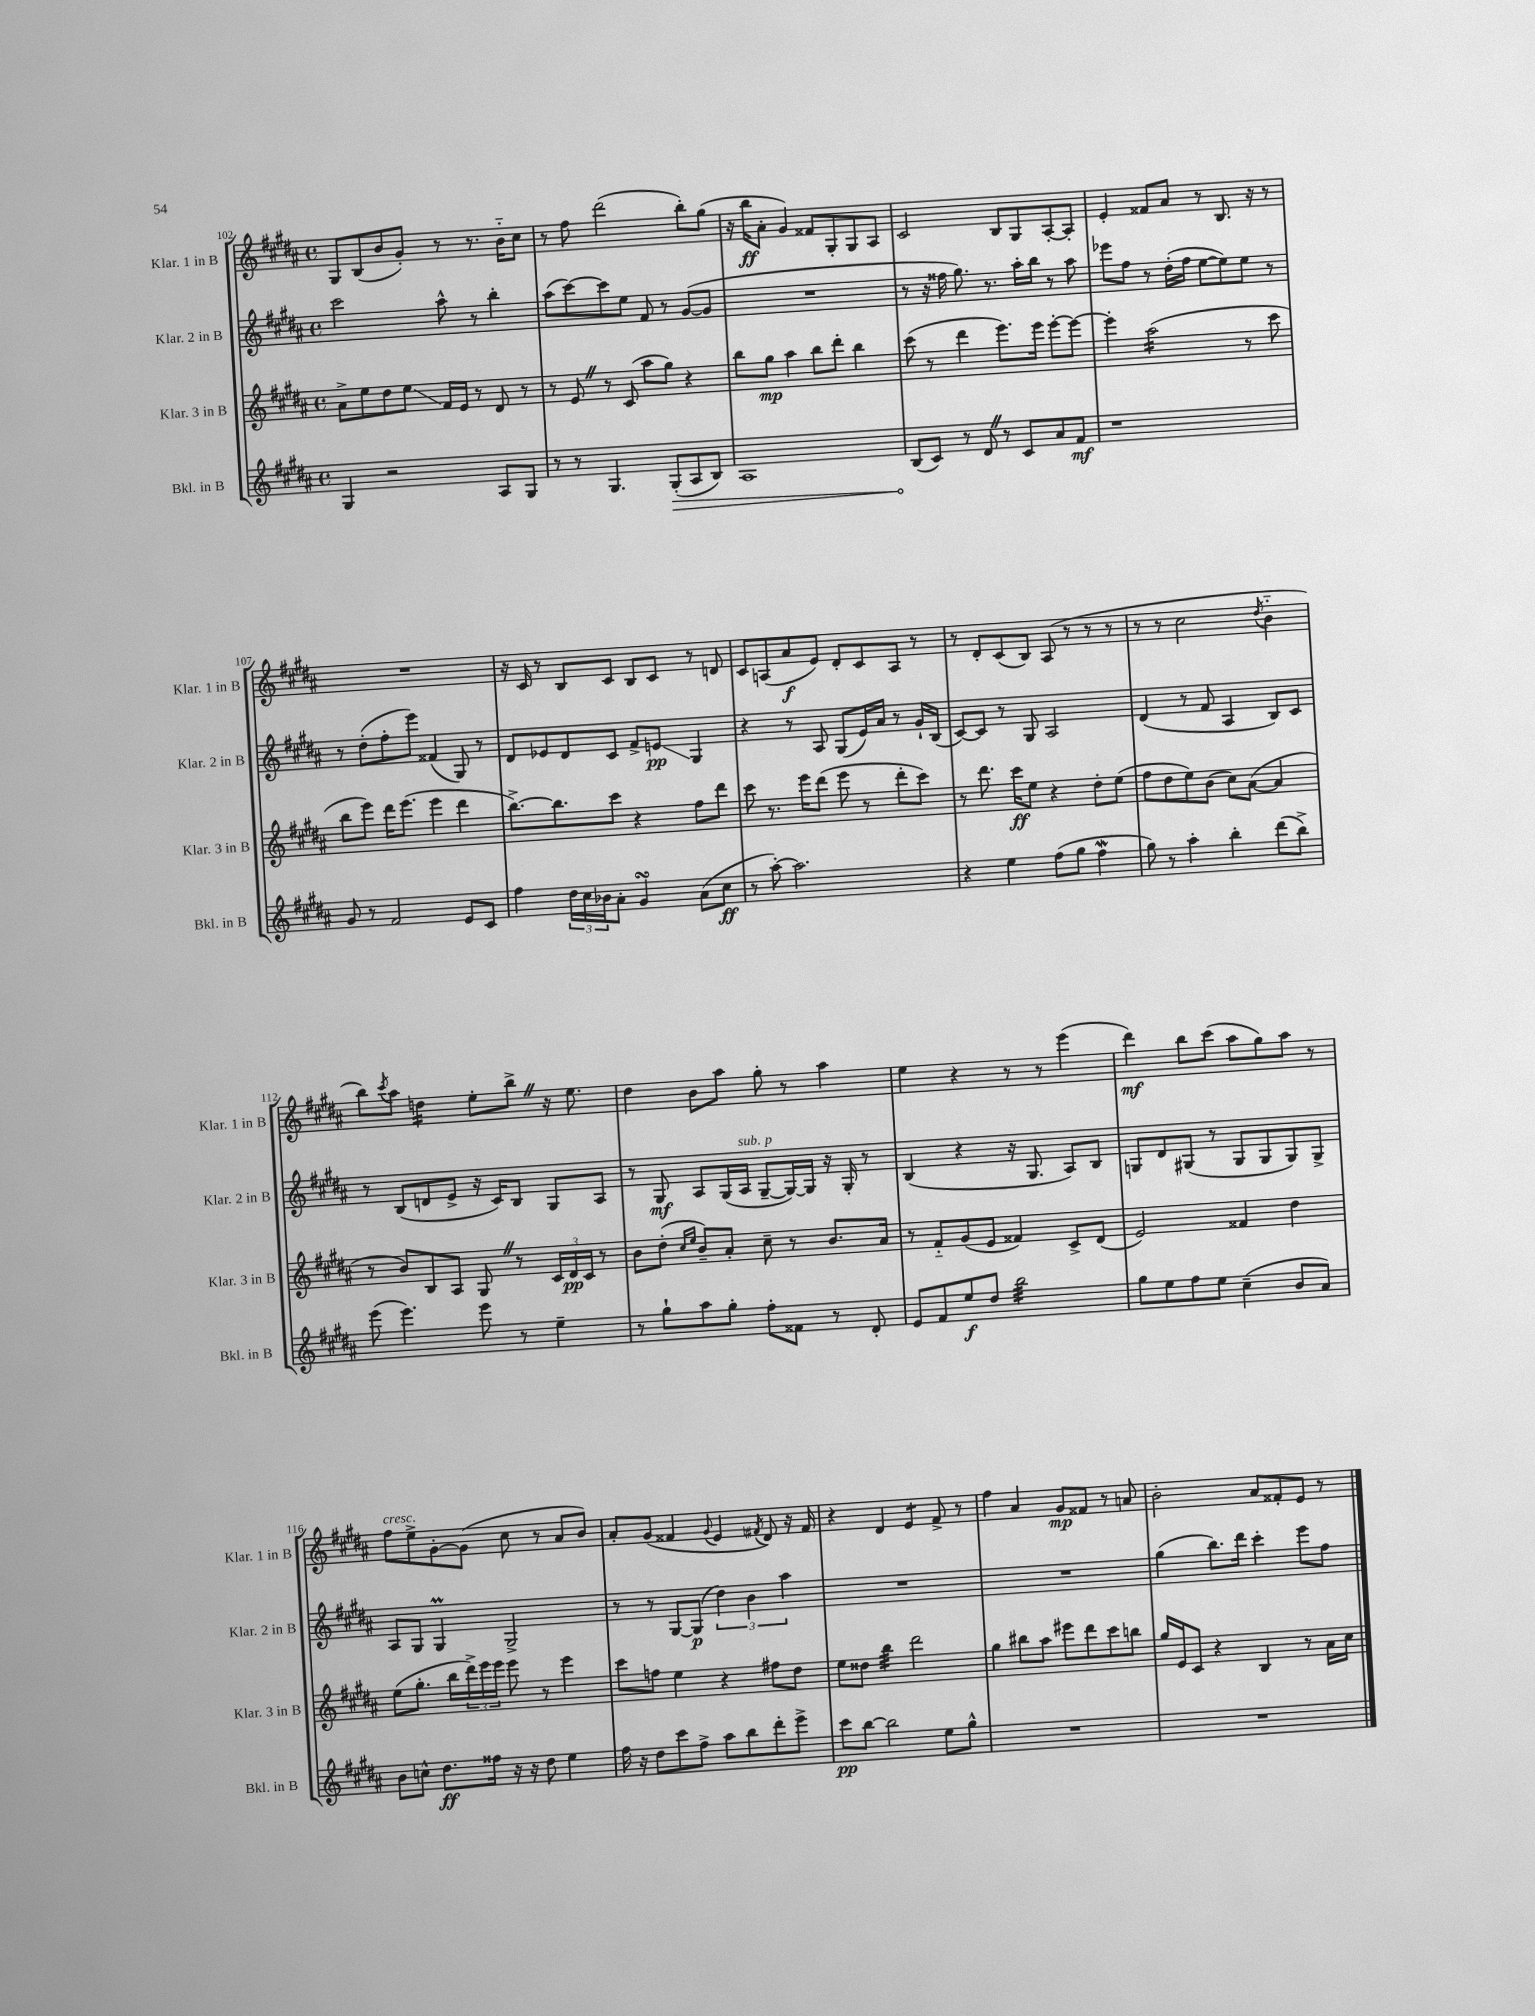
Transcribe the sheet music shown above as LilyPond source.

<<
\new StaffGroup <<
\new Staff = "s0" \with { instrumentName = "Klar. 1 in B" shortInstrumentName = "Klar. 1 in B" } {
    \clef treble \key b \major \defaultTimeSignature \time 4/4
    gis8 b8( b'8 gis'8-.) r8 r8. b'16-_ cis''8 |
    r8 fis''8 dis'''2( b''8-.) gis''8( |
    r16 b''16\ff ais'8-. gis'4) fisis'8 gis8-. gis8 ais8 |
    cis'2 b8 gis8 ais8~-. ais8-. |
    e'4-. fisis'8 ais'8 r8 b8. r16 r8 |
    R1 |
    r16 cis'16 r8 b8 cis'8 b8 cis'8 r8 d'8 |
    cis'8 a8( ais'8\f e'8) dis'8-. cis'8 a8 r8 |
    r8 dis'8-. cis'8( b8) ais8( r8 r8 r8 |
    r8 r8 cis''2 \acciaccatura { dis''8 } b'4-_ |
    b''8) \acciaccatura { cis'''8 } ais''8 d''4:16 e''8-. b''8-> \once \override BreathingSign.text = \markup { \musicglyph "scripts.caesura.straight" } \breathe r16 e''8. |
    dis''4 b'8 ais''8 gis''8-. r8 ais''4 |
    e''4 r4 r8 r8 e'''4( |
    dis'''4\mf) b''8 cis'''8( ais''8 gis''8) ais''8 r8 |
    fis''8^\markup { \italic "cresc." } e''8-> gis'8~-. gis'8( cis''8 r8 ais'8 b'8) |
    ais'8-. gis'8( fisis'4 \appoggiatura { gis'8 } e'4 \acciaccatura { fis'8 } dis'8) r16 fis'16 |
    r4 dis'4 e'4:8 fis'8-> r8 |
    fis''4 ais'4 gis'8\mp fisis'8 r8 a'8 |
    b'2-. ais'8 fisis'8-. e'8 r8 \bar "|." |
}
\new Staff = "s1" \with { instrumentName = "Klar. 2 in B" shortInstrumentName = "Klar. 2 in B" } {
    \clef treble \key b \major \defaultTimeSignature \time 4/4
    cis'''2 ais''8-^ r8 b''4-. |
    ais''8( cis'''8~) cis'''8 e''8 fis'8 r8 gis'8~( gis'8 |
    R1 |
    r8 r16 fisis''16 gis''8.) r8. ais''16-. b''16 r8 ais''8 |
    ees'''8 fis''8 r8 dis''16-.( fis''16 e''8~ e''8) e''8 r8 |
    r8 dis''8-.( fis''8-. e'''8) fisis'4( gis8) r8 |
    dis'8 ees'8 dis'8 cis'8 fis'8-> e'8\glissando\pp gis4 |
    r4 r8 ais8 gis8( e'16) ais'16 r8 gis'16-! b16( |
    cis'8~) cis'8 r8 gis8 ais2 |
    dis'4( r8 fis'8 ais4 b8) cis'8 |
    r8 b8( d'8 e'8-> r16 cis'16) b8 gis8 ais8 |
    r8 gis8\mf ais8 gis16( ais16^\markup { \italic "sub. p" } gis8~-- gis16~) gis16 r16 gis16-. r8 |
    b4( r4 r16 gis8. ais8) b8 |
    g8 dis'8 gis8( r8 gis8 gis8 gis8) gis8-> |
    ais8 gis8 gis4\prall gis2-> |
    r8 r8 gis8~ gis8\p( \tuplet 3/2 { dis''4) b'4 ais''4 } |
    R1 |
    R1 |
    gis''4( b''8.) dis'''16 cis'''4-. e'''8 fis''8 \bar "|." |
}
\new Staff = "s2" \with { instrumentName = "Klar. 3 in B" shortInstrumentName = "Klar. 3 in B" } {
    \clef treble \key b \major \defaultTimeSignature \time 4/4
    ais'8-> e''8 dis''8 e''8\glissando fis'16 e'16 r8 dis'8 r8 |
    r8 e'8 \once \override BreathingSign.text = \markup { \musicglyph "scripts.caesura.straight" } \breathe r8 cis'8( ais''8 gis''8) r4 |
    b''8 gis''8\mp ais''4 b''8 dis'''8-. b''4 |
    cis'''8( r8 dis'''4 e'''8.) e'''16 e'''8~-. e'''8~ |
    e'''4-. ais''2:16( r8 cis'''8 |
    b''8 e'''8) dis'''16 e'''8.( e'''4 dis'''4 |
    b''8.~->) b''8. cis'''8 r4 fis''8 dis'''8 |
    cis'''8 r8. e'''16 dis'''8( e'''8 r8 dis'''8-. cis'''8) |
    r8 dis'''8. cis'''16\ff e''8 r4 dis''8-. e''8( |
    fis''8 dis''8 e''8) b'8( cis''8) ais'8~( ais'4 |
    r8 b'8) b8 ais8 gis8 \once \override BreathingSign.text = \markup { \musicglyph "scripts.caesura.straight" } \breathe r8 \tuplet 3/2 { cis'16 dis'16\pp cis'16 } r8 |
    b'8 dis''8-.( \grace { cis''16 e''16 } b'8--) ais'8-. cis''8-- r8 b'8. ais'16 |
    r8 fis'8-_ gis'8( e'8 fisis'4) cis'8-> dis'8( |
    e'2) fisis'4 dis''4 |
    e''8( gis''8.-. b''16 \tuplet 3/2 { dis'''16->) e'''16 e'''16 } e'''8 r8 e'''4 |
    cis'''8 f''8 e''4 r4 fis''8 dis''8 |
    e''8 disis''8 b''4:32 dis'''2 |
    gis''4 bis''8 ais''8 eis'''8 dis'''8 cis'''8 b''8 |
    gis''16 e'16 cis'8 r4 b4 r8 ais'16 cis''16 \bar "|." |
}
\new Staff = "s3" \with { instrumentName = "Bkl. in B" shortInstrumentName = "Bkl. in B" } {
    \clef treble \key b \major \defaultTimeSignature \time 4/4
    gis4 r2 ais8 gis8 |
    r8 r8 gis4. \once \override Hairpin.circled-tip = ##t gis8-.\>( ais8 b8) |
    ais1 |
    b8\!( cis'8) r8 dis'8 \once \override BreathingSign.text = \markup { \musicglyph "scripts.caesura.straight" } \breathe r8 cis'8 ais'8 fis'8\mf |
    r1 |
    gis'8 r8 fis'2 e'8 cis'8 |
    fis''4 \tuplet 3/2 { dis''16 cis''16 bes'16 } ais'8-. gis'4\turn ais'8( cis''8\ff |
    r8 ais''8~-.) ais''2. |
    r4 e''4 fis''8( gis''8 fis''4\mordent |
    gis''8) r8 ais''4-. b''4-. dis'''8( b''8->) |
    e'''8( e'''4.) e'''8 r8 e''4-- |
    r8 gis''8-! ais''8 gis''8-. fis''8-. fisis'8 r8 dis'8-. |
    e'8 fis'8 e''8\f dis''8 b''2:32 |
    gis''8 e''8 fis''8 e''8 cis''4--( b'8 ais'8) |
    b'8 c''8-^ dis''8.\ff fisis''16 r16 r16 dis''8 e''4 |
    fis''16 r16 dis''8 cis'''8 fis''8-> ais''8 b''8 dis'''8-. e'''8-> |
    cis'''8\pp b''8~ b''2 e''8 gis''8-^ |
    R1 |
    R1 \bar "|." |
}
>>
>>
\layout { \context { \Score currentBarNumber = #102 } }
